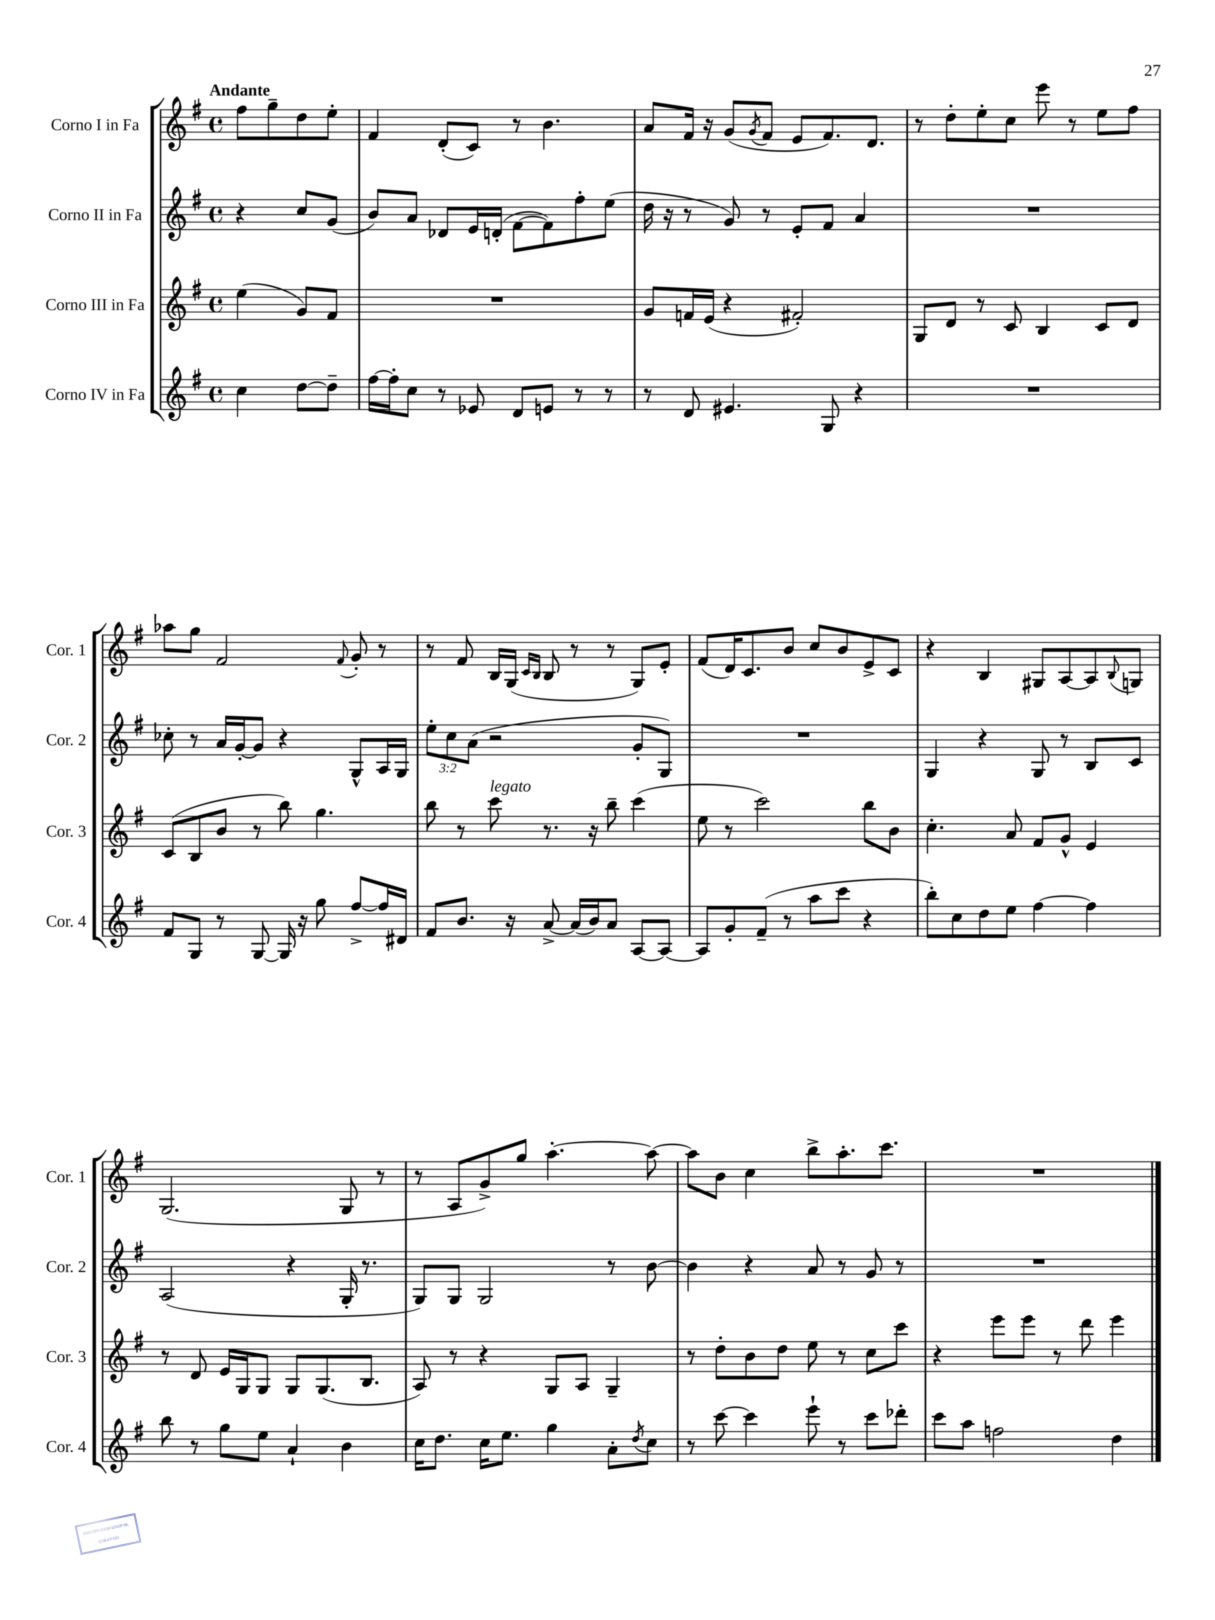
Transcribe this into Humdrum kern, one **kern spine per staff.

**kern	**kern	**kern	**kern
*part4	*part3	*part2	*part1
*staff4	*staff3	*staff2	*staff1
*I"Corno IV in Fa	*I"Corno III in Fa	*I"Corno II in Fa	*I"Corno I in Fa
*I'Cor. 4	*I'Cor. 3	*I'Cor. 2	*I'Cor. 1
*clefG2	*clefG2	*clefG2	*clefG2
*k[f#]	*k[f#]	*k[f#]	*k[f#]
*M4/4	*M4/4	*M4/4	*M4/4
*met(c)	*met(c)	*met(c)	*met(c)
=	=	=	=
!	!	!	!LO:TX:a:B:t=Andante
4cc\	(4ee\	4r	8ff#\L
.	.	.	8gg~\
[8dd\L	8g/L)	8cc/L	8dd\
8dd~\J]	8f#/J	(8g/J	8ee'\J
=1	=1	=1	=1
[16ff#\LL	1r	8b/L)	4f#/
16ff#'\J]	.	.	.
8cc\J	.	8a/J	.
8r	.	8d-X/L	(8d'/L
8e-X/	.	16e/L	8c/J)
.	.	(16dn'/JJ	.
8d/L	.	[8f#\L	8r
8en/J	.	8f#\])	4.b\
8r	.	8ff#'\	.
8r	.	(8ee\J	.
=2	=2	=2	=2
8r	8g/L	16dd\	8a/L
.	.	16r	.
8d/	16fn/L	8r	16f#/Jk
.	(16e/JJ	.	16r
4.e#X/	4r	8g/)	(8g/L
.	.	.	8qg/
.	.	8r	8f#/J
.	2f#X'/)	8e'/L	8e/L
8G/	.	8f#/J	8.f#/)
4r	.	4a/	.
.	.	.	8.d/J
=3	=3	=3	=3
1r	8G/L	1r	8r
.	8d/J	.	8dd'\L
.	8r	.	8ee'\
.	8c/	.	8cc\J
.	4B/	.	8eee\
.	.	.	8r
.	8c/L	.	8ee\L
.	8d/J	.	8ff#\J
!!LO:LB:g=z
=4	=4	=4	=4
8f#/L	(8c/L	8cc-X'\	8aa-X\L
8G/J	8B/	8r	8gg\J
8r	8b/J	16a/LL	2f#/
.	.	[16g'/J	.
[8G/	8r	8g/J]	.
16G/]	8bb\)	4r	.
16r	.	.	.
8gg\	4.gg\	.	.
.	.	.	8qqf#/
[8ff#^/L	.	8G^^/L	8g'/
16ff#/L]	.	16A/L	8r
16d#X/JJ	.	16G/JJ	.
=5	=5	=5	=5
8f#/L	8bb\	12ee'\L	8r
.	.	12cc\	.
8.b/J	8r	.	8f#/
.	.	(12a\J	.
!	!LO:TX:a:i:t=legato	!	!
.	8ccc\	2r	16B/LL
16r	.	.	(16G/JJ
.	.	.	16qqc/LL
.	.	.	16qqB/JJ
[8a^/	8.r	.	8B/
(16a/LL]	.	.	8r
16b/J)	16r	.	.
8a/J	8bb~\	.	8r
[8A/L	(4ccc\	8g'/L	8G/L)
8A/J_	.	8G/J)	8e'/J
=6	=6	=6	=6
8A/L]	8ee\	1r	(8f#/L
8g'/	8r	.	16d/K)
.	.	.	8.c/
(8f#~/J	2ccc\)	.	.
8r	.	.	8b/J
8aa\L	.	.	8cc/L
8ccc\J	.	.	8b/
4r	8bb\L	.	8e^/
.	8b\J	.	8c/J
=7	=7	=7	=7
8bb'\L)	4.cc'\	4G/	4r
8cc\	.	.	.
8dd\	.	4r	4B/
8ee\J	8a/	.	.
[4ff#\	8f#/L	8G/	8G#X/L
.	8g^^/J	8r	[8A/
4ff#\]	4e/	8B/L	8A/]
.	.	.	8qqB/
.	.	8c/J	8Gn/J
!!LO:LB:g=z
=8	=8	=8	=8
8bb\	8r	(2A/	(2.G/
8r	8d/	.	.
8gg\L	16e/LL	.	.
.	16G/J	.	.
8ee\J	8G/J	.	.
4a`/	8G/L	4r	.
.	(8.G/	.	.
4b\	.	16G'/	8G/
.	8.B/J	8.r	.
.	.	.	8r
=9	=9	=9	=9
16cc\KL	8A/)	8G/L)	8r
8.dd\J	.	.	.
.	8r	8G/J	8A/L
16cc\KL	4r	2G/	8g^/)
8.ee\J	.	.	.
.	.	.	8gg/J
4gg\	8G/L	.	[4.aa'\
.	8A/J	.	.
8a'\L	4G~/	8r	.
8qdd/	.	.	.
8cc\J	.	[8b\	8aa\_
=10	=10	=10	=10
8r	8r	4b\]	8aa\L]
[8ccc\	8dd'\L	.	8b\J
4ccc\]	8b\	4r	4cc\
.	8dd\J	.	.
8eee`\	8ee\	8a/	8bb^\L
8r	8r	8r	8.aa'\
8ccc\L	8cc\L	8g/	.
.	.	.	8.ccc\J
8ddd-X'\J	8ccc\J	8r	.
=11	=11	=11	=11
8ccc\L	4r	1r	1r
8aa\J	.	.	.
2ffn\	8eee\L	.	.
.	8eee\J	.	.
.	8r	.	.
.	8ddd\	.	.
4dd\	4eee\	.	.
==	==	==	==
*-	*-	*-	*-
